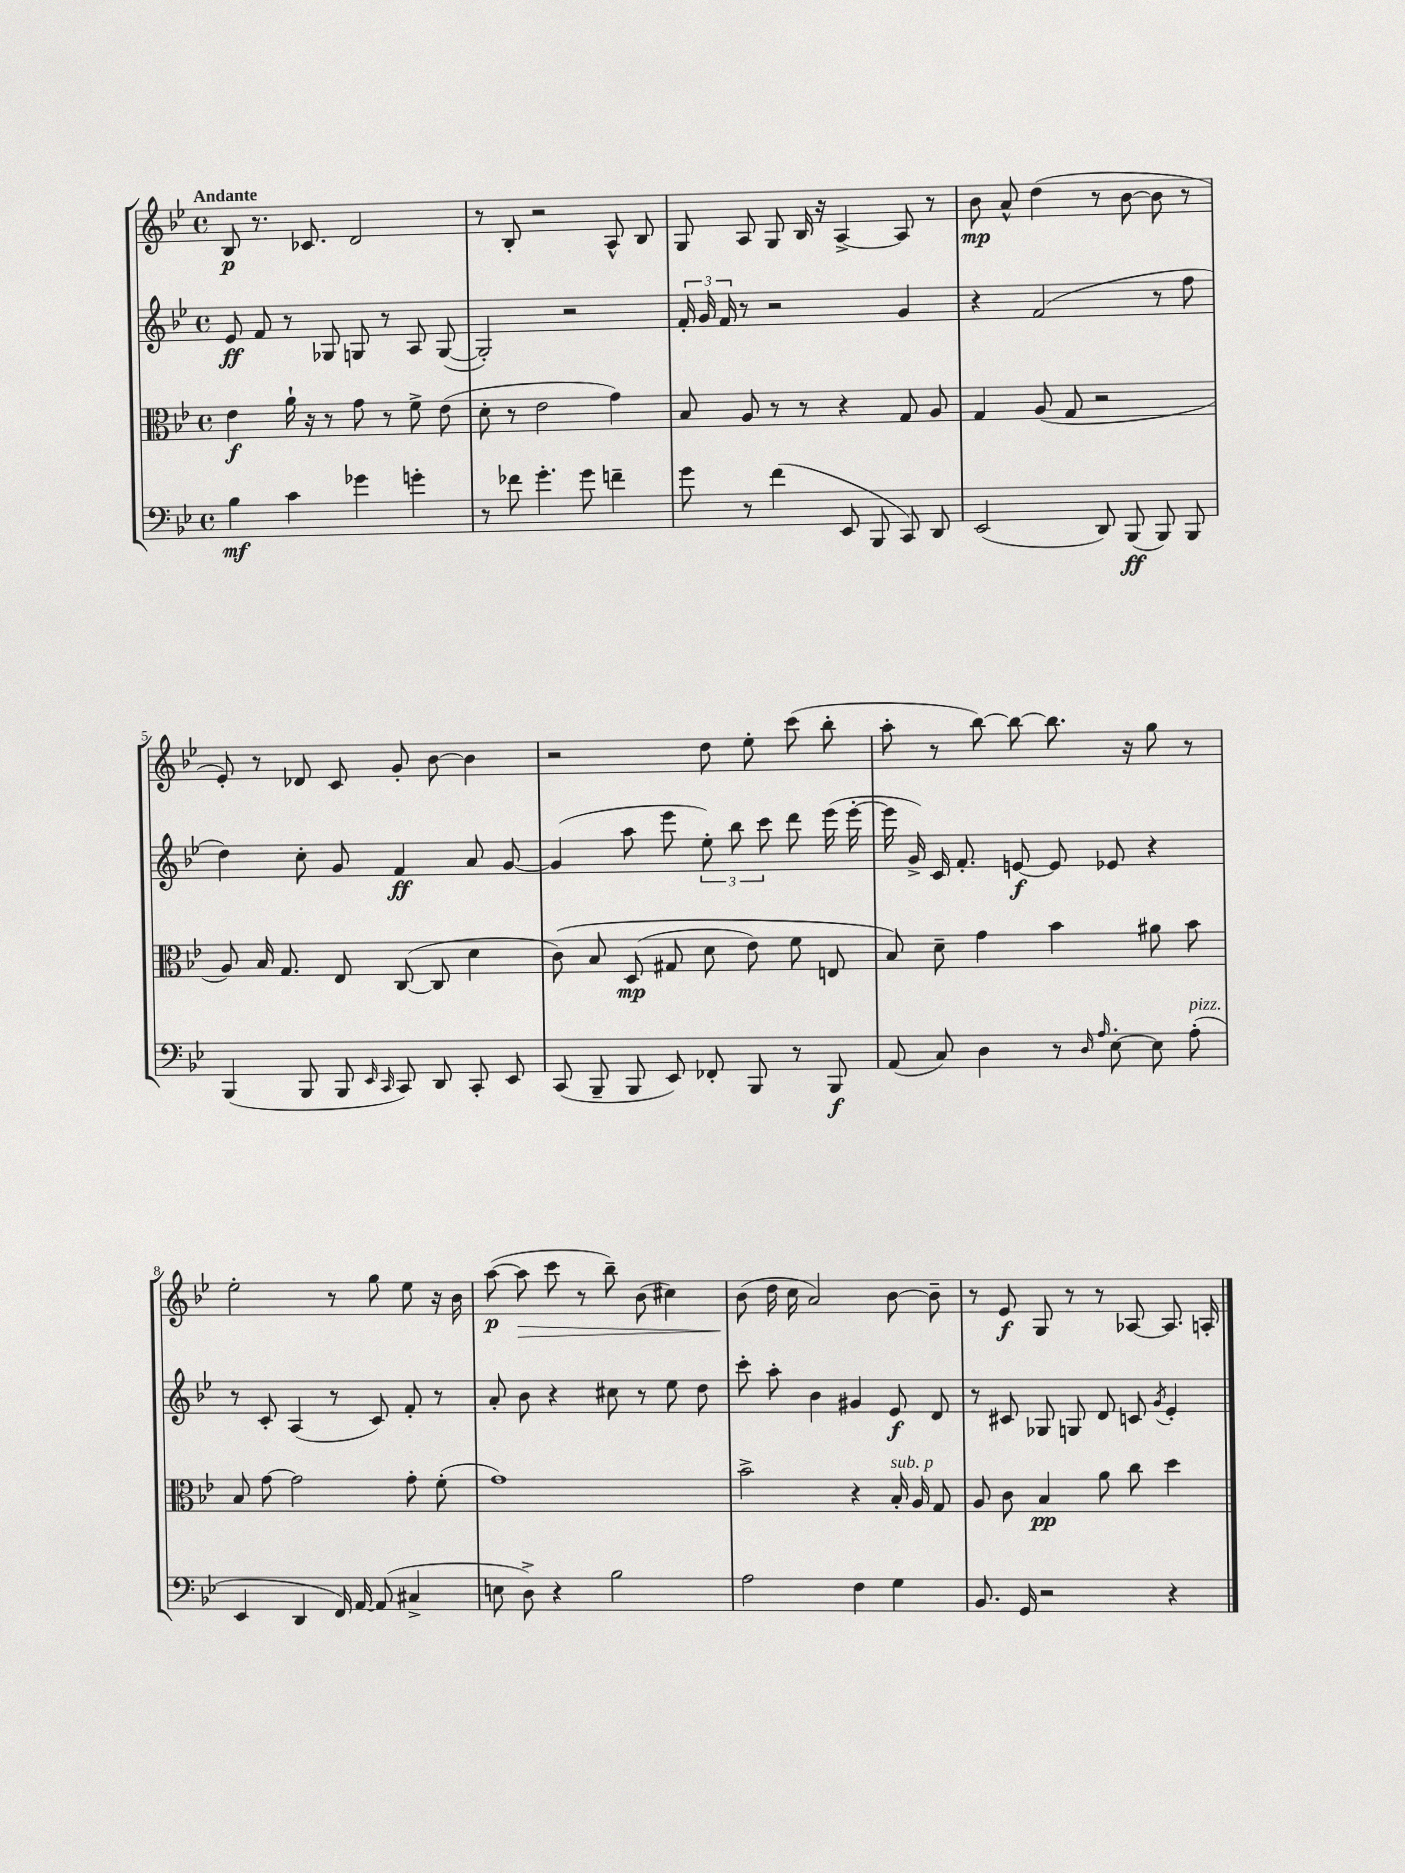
<<
\new StaffGroup <<
\new Staff = "s0" {
    \clef treble \key bes \major \defaultTimeSignature \time 4/4 \tempo "Andante"
    \autoBeamOff bes8\p r8. ces'8. d'2 |
    r8 bes8-. r2 a8-^ bes8 |
    g8 a8 g8 bes16 r16 a4~-> a8 r8 |
    bes'8\mp a'8-^ d''4( r8 bes'8~ bes'8 r8 |
    ees'8-.) r8 des'8 c'8 g'8-. bes'8~ bes'4 |
    r2 d''8 ees''8-. c'''8( bes''8-. |
    a''8-. r8 bes''8~) bes''8~ bes''8. r16 g''8 r8 |
    ees''2-. r8 g''8 ees''8 r16 bes'16 |
    a''8~\p( a''8\> c'''8 r8 bes''8--) bes'8( cis''4) |
    bes'8\!( d''16 c''16 a'2) bes'8~ bes'8-- |
    r8 ees'8\f g8 r8 r8 aes8~ aes8. a16-. \bar "|." |
}
\new Staff = "s1" {
    \clef treble \key bes \major \defaultTimeSignature \time 4/4
    \autoBeamOff ees'8\ff f'8 r8 ges8 g8 r8 a8 g8~( |
    g2-.) r2 |
    \tuplet 3/2 { f'16-. g'16 f'16 } r8 r2 g'4 |
    r4 f'2( r8 f''8 |
    d''4) c''8-. g'8 f'4\ff a'8 g'8~ |
    g'4( a''8 ees'''8 \tuplet 3/2 { ees''8-.) bes''8 c'''8 } d'''8 ees'''16( ees'''16~-. |
    ees'''16 g'16->) c'16 f'8.-. e'8~\f e'8 ees'8 r4 |
    r8 c'8-. a4( r8 c'8) f'8-. r8 |
    a'8-. bes'8 r4 cis''8 r8 ees''8 d''8 |
    c'''8-. a''8-. bes'4 gis'4 ees'8\f d'8 |
    r8 cis'8 ges8 g8 d'8 c'8 \acciaccatura { g'8 } ees'4-. \bar "|." |
}
\new Staff = "s2" {
    \clef alto \key bes \major \defaultTimeSignature \time 4/4
    \autoBeamOff ees'4\f a'16-! r16 r8 g'8 r8 f'8-> ees'8( |
    d'8-. r8 ees'2 g'4) |
    bes8 a8 r8 r8 r4 g8 a8 |
    g4 a8( g8 r2 |
    a8) bes16 g8. ees8 c8~( c8 d'4 |
    c'8)\( bes8 d8\mp( gis8 d'8 ees'8) f'8 e8 |
    bes8\) d'8-- g'4 bes'4 ais'8 bes'8 |
    bes8 g'8~ g'2 g'8-. f'8-.( |
    g'1) |
    bes'2-> r4 bes16-.^\markup { \italic "sub. p" } a16 g8 |
    a8 c'8 bes4\pp a'8 c''8 d''4 \bar "|." |
}
\new Staff = "s3" {
    \clef bass \key bes \major \defaultTimeSignature \time 4/4
    \autoBeamOff bes4\mf c'4 ges'4 g'4-. |
    r8 fes'8 g'4.-. g'8 f'4-- |
    g'8 r8 f'4( ees,8 bes,,8 c,8) d,8 |
    ees,2( d,8) bes,,8\ff( bes,,8) bes,,8 |
    bes,,4( bes,,8 bes,,8 \grace { ees,16 c,16 } c,8) d,8 c,8-. ees,8 |
    c,8( bes,,8-- bes,,8 ees,8) fes,8-. bes,,8 r8 bes,,8\f |
    a,8( c8) d4 r8 \grace { d16 a16 } ees8~-. ees8 a8-.^\markup { \italic "pizz." }( |
    ees,4 d,4 f,16) a,16~ a,8( cis4-> |
    e8 d8->) r4 bes2 |
    a2 f4 g4 |
    bes,8. g,16 r2 r4 \bar "|." |
}
>>
>>
